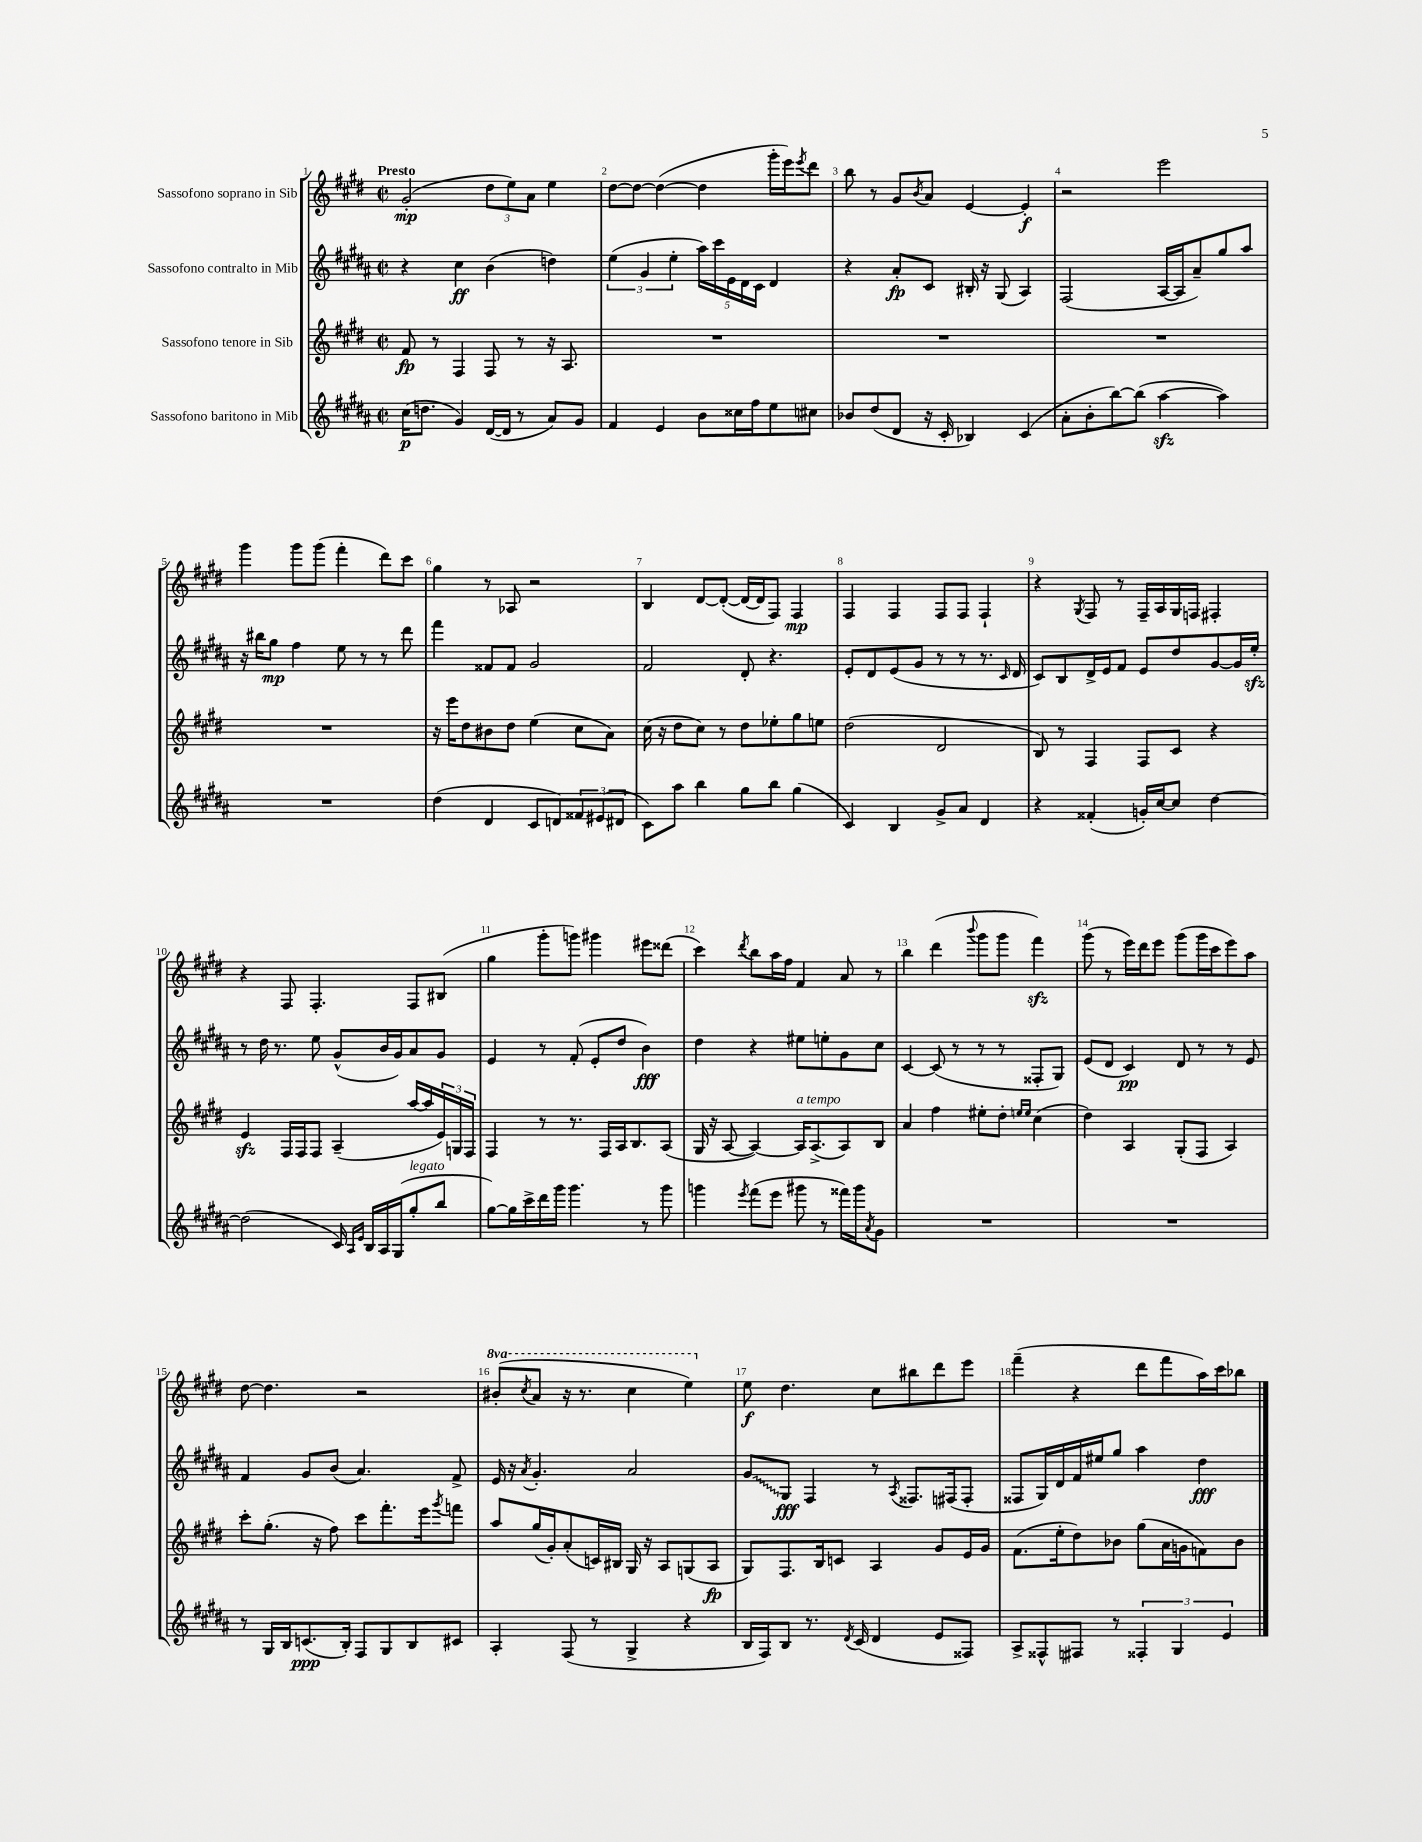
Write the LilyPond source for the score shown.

<<
\new StaffGroup <<
\new Staff = "s0" \with { instrumentName = "Sassofono soprano in Sib" } {
    \clef treble \key e \major \defaultTimeSignature \time 2/2 \set Staff.ottavationMarkups = #ottavation-simple-ordinals \tempo "Presto"
    gis'2-.\mp( \tuplet 3/2 { dis''8 e''8) a'8 } e''4 |
    dis''8~ dis''8~ dis''4~( dis''4 gis'''16-. e'''16) \acciaccatura { e'''8 } dis'''8 |
    b''8 r8 gis'8 \acciaccatura { b'8 } a'8 e'4~ e'4-.\f |
    r2 e'''2 |
    gis'''4 gis'''8 gis'''8( fis'''4-. dis'''8) cis'''8 |
    gis''4 r8 aes8 r2 |
    b4 dis'8~ dis'8~-.( dis'16~ dis'16 fis8) fis4\mp |
    fis4 fis4 fis8 fis8 fis4-! |
    r4 \acciaccatura { gis8 } fis8 r8 fis16-- a16 gis16 f16 fis4-. |
    r4 fis8 fis4.-. fis8 bis8( |
    gis''4 gis'''8-. g'''8) gis'''4 eis'''8 disis'''8( |
    cis'''4) \acciaccatura { dis'''8 } b''8 a''16 fis''16 fis'4 a'8 r8 |
    b''4 dis'''4( \appoggiatura { b'''8 } gis'''8 gis'''8 fis'''4\sfz) |
    gis'''8( r8 e'''16) dis'''16 e'''8 gis'''8( gis'''16 cis'''16 e'''8) a''8 |
    dis''8~ dis''4. r2 |
    \ottava #1 bis''8-.( \acciaccatura { cis'''8 } a''8 r16 r8. cis'''4 e'''4) \ottava #0 |
    e''8\f dis''4. cis''8 bis''8 dis'''8 e'''8 |
    fis'''4--( r4 dis'''8 fis'''8 a''16) cis'''16 bes''8 \bar "|." |
}
\new Staff = "s1" \with { instrumentName = "Sassofono contralto in Mib" } {
    \clef treble \key b \major \defaultTimeSignature \time 2/2
    r4 cis''4\ff b'4( d''4) |
    \tuplet 3/2 { e''4( gis'4 e''4-. } \tuplet 5/4 { ais''16) cis'''16 e'16 dis'16 cis'16 } dis'4 |
    r4 ais'8-.\fp cis'8 bis16-. r16 gis8( ais4) |
    fis2( ais16~ ais16 ais'8--) gis''8 ais''8 |
    r16 bis''16 gis''8\mp fis''4 e''8 r8 r8 dis'''8 |
    fis'''4 fisis'8 fisis'8 gis'2 |
    fis'2 dis'8-. r4. |
    e'8-. dis'8 e'8( gis'8 r8 r8 r8. \grace { cis'16 } dis'16 |
    cis'8) b8 dis'16-> e'16 fis'8 e'8 dis''8 gis'8~ gis'16 e''16-.\sfz |
    r8 dis''16 r8. e''8 gis'8-^( b'16 gis'16) ais'8 gis'8 |
    e'4 r8 fis'8-.( e'8-. dis''8 b'4\fff) |
    dis''4 r4 eis''8 e''8-. gis'8 cis''8 |
    cis'4~ cis'8( r8 r8 r8 fisis8-. gis8) |
    e'8( dis'8 cis'4\pp) dis'8 r8 r8 e'8 |
    fis'4 gis'8 b'8( ais'4.) fis'8-> |
    e'16 r16 \acciaccatura { ais'8 } gis'4.-. ais'2 |
    \once \override Glissando.style = #'zigzag gis'8\glissando gis8\fff fis4 r8 \acciaccatura { ais8 } fisis8. fis16( fis8-. |
    fisis8 gis16) dis'16 fis'16 eis''16 gis''8 ais''4 dis''4\fff \bar "|." |
}
\new Staff = "s2" \with { instrumentName = "Sassofono tenore in Sib" } {
    \clef treble \key e \major \defaultTimeSignature \time 2/2
    fis'8\fp r8 fis4 fis8 r8 r16 a8. |
    R1 |
    R1 |
    R1 |
    R1 |
    r16 e'''16 dis''8 bis'8 dis''8 e''4( cis''8 a'8) |
    cis''16( r16 dis''8 cis''8) r8 dis''8 ees''8-. gis''8 e''8 |
    dis''2( dis'2 |
    b8) r8 fis4 fis8 cis'8 r4 |
    e'4\sfz fis16 fis16 fis8 a4--( a''16~ a''16 \tuplet 3/2 { e'16) g16 fis16 } |
    fis4 r8 r8. fis16 a16 b8. a8( |
    gis16 r16 a8~ a4~) a16^\markup { \italic "a tempo" } a8.->( a8) b8 |
    a'4 fis''4 eis''8-. dis''8-. \grace { e''16 e''16 } cis''4( |
    dis''4) a4 gis8-.( fis8 a4) |
    cis'''8-. gis''8.-.( r16 fis''8) cis'''8 fis'''8.-. e'''16 \acciaccatura { gis'''8 } f'''8 |
    a''8 gis''16( gis'16-.) a'8-.( c'16) bis16 gis16 r16 a8 g8( a8\fp |
    gis8) fis8. b16 c'8 a4 gis'8 e'16 gis'16 |
    fis'8.( e''16-. dis''8) bes'8 gis''8( a'16 g'16 f'8) bes'8 \bar "|." |
}
\new Staff = "s3" \with { instrumentName = "Sassofono baritono in Mib" } {
    \clef treble \key b \major \defaultTimeSignature \time 2/2
    cis''16\p( d''8. gis'4) dis'16~( dis'16 r8 ais'8) gis'8 |
    fis'4 e'4 b'8 cisis''16 fis''16 e''8 cis''8 |
    bes'8 dis''8( dis'8 r16 cis'16-. bes4) cis'4( |
    ais'8-. b'8-. b''8~) b''8( ais''4~\sfz ais''4) |
    R1 |
    dis''4( dis'4 cis'8 d'8) \tuplet 3/2 { fisis'8 eis'8( dis'8 } |
    cis'8) ais''8 b''4 gis''8 b''8 gis''4( |
    cis'4) b4 gis'8-> ais'8 dis'4 |
    r4 fisis'4-.( g'16-.) cis''16~ cis''8 dis''4~ |
    dis''2( cis'16) \grace { ais16 e'16 } b16 ais16 gis16( gis''8-.^\markup { \italic "legato" } b''8 |
    gis''8~) gis''16 cis'''16-> dis'''16 gis'''16 gis'''4. r8 gis'''8 |
    g'''4 \acciaccatura { e'''8 } fis'''8( e'''8 gis'''8 r8 fisis'''16) gis'''16 \acciaccatura { ais'8 } gis'8 |
    R1 |
    R1 |
    r8 gis16 b16 c'8.\ppp( b16-.) fis8 gis8 b8 cis'8 |
    ais4-. fis8( r8 gis4-> r4 |
    b16 fis16) b8 r8. \acciaccatura { dis'8 } cis'16( dis'4 e'8 fisis8) |
    ais8-> fisis8-^ fis8 r8 \tuplet 3/2 { fisis4-. gis4 e'4 } \bar "|." |
}
>>
>>
\layout { \context { \Score \override BarNumber.break-visibility = ##(#f #t #t) barNumberVisibility = #all-bar-numbers-visible } }
